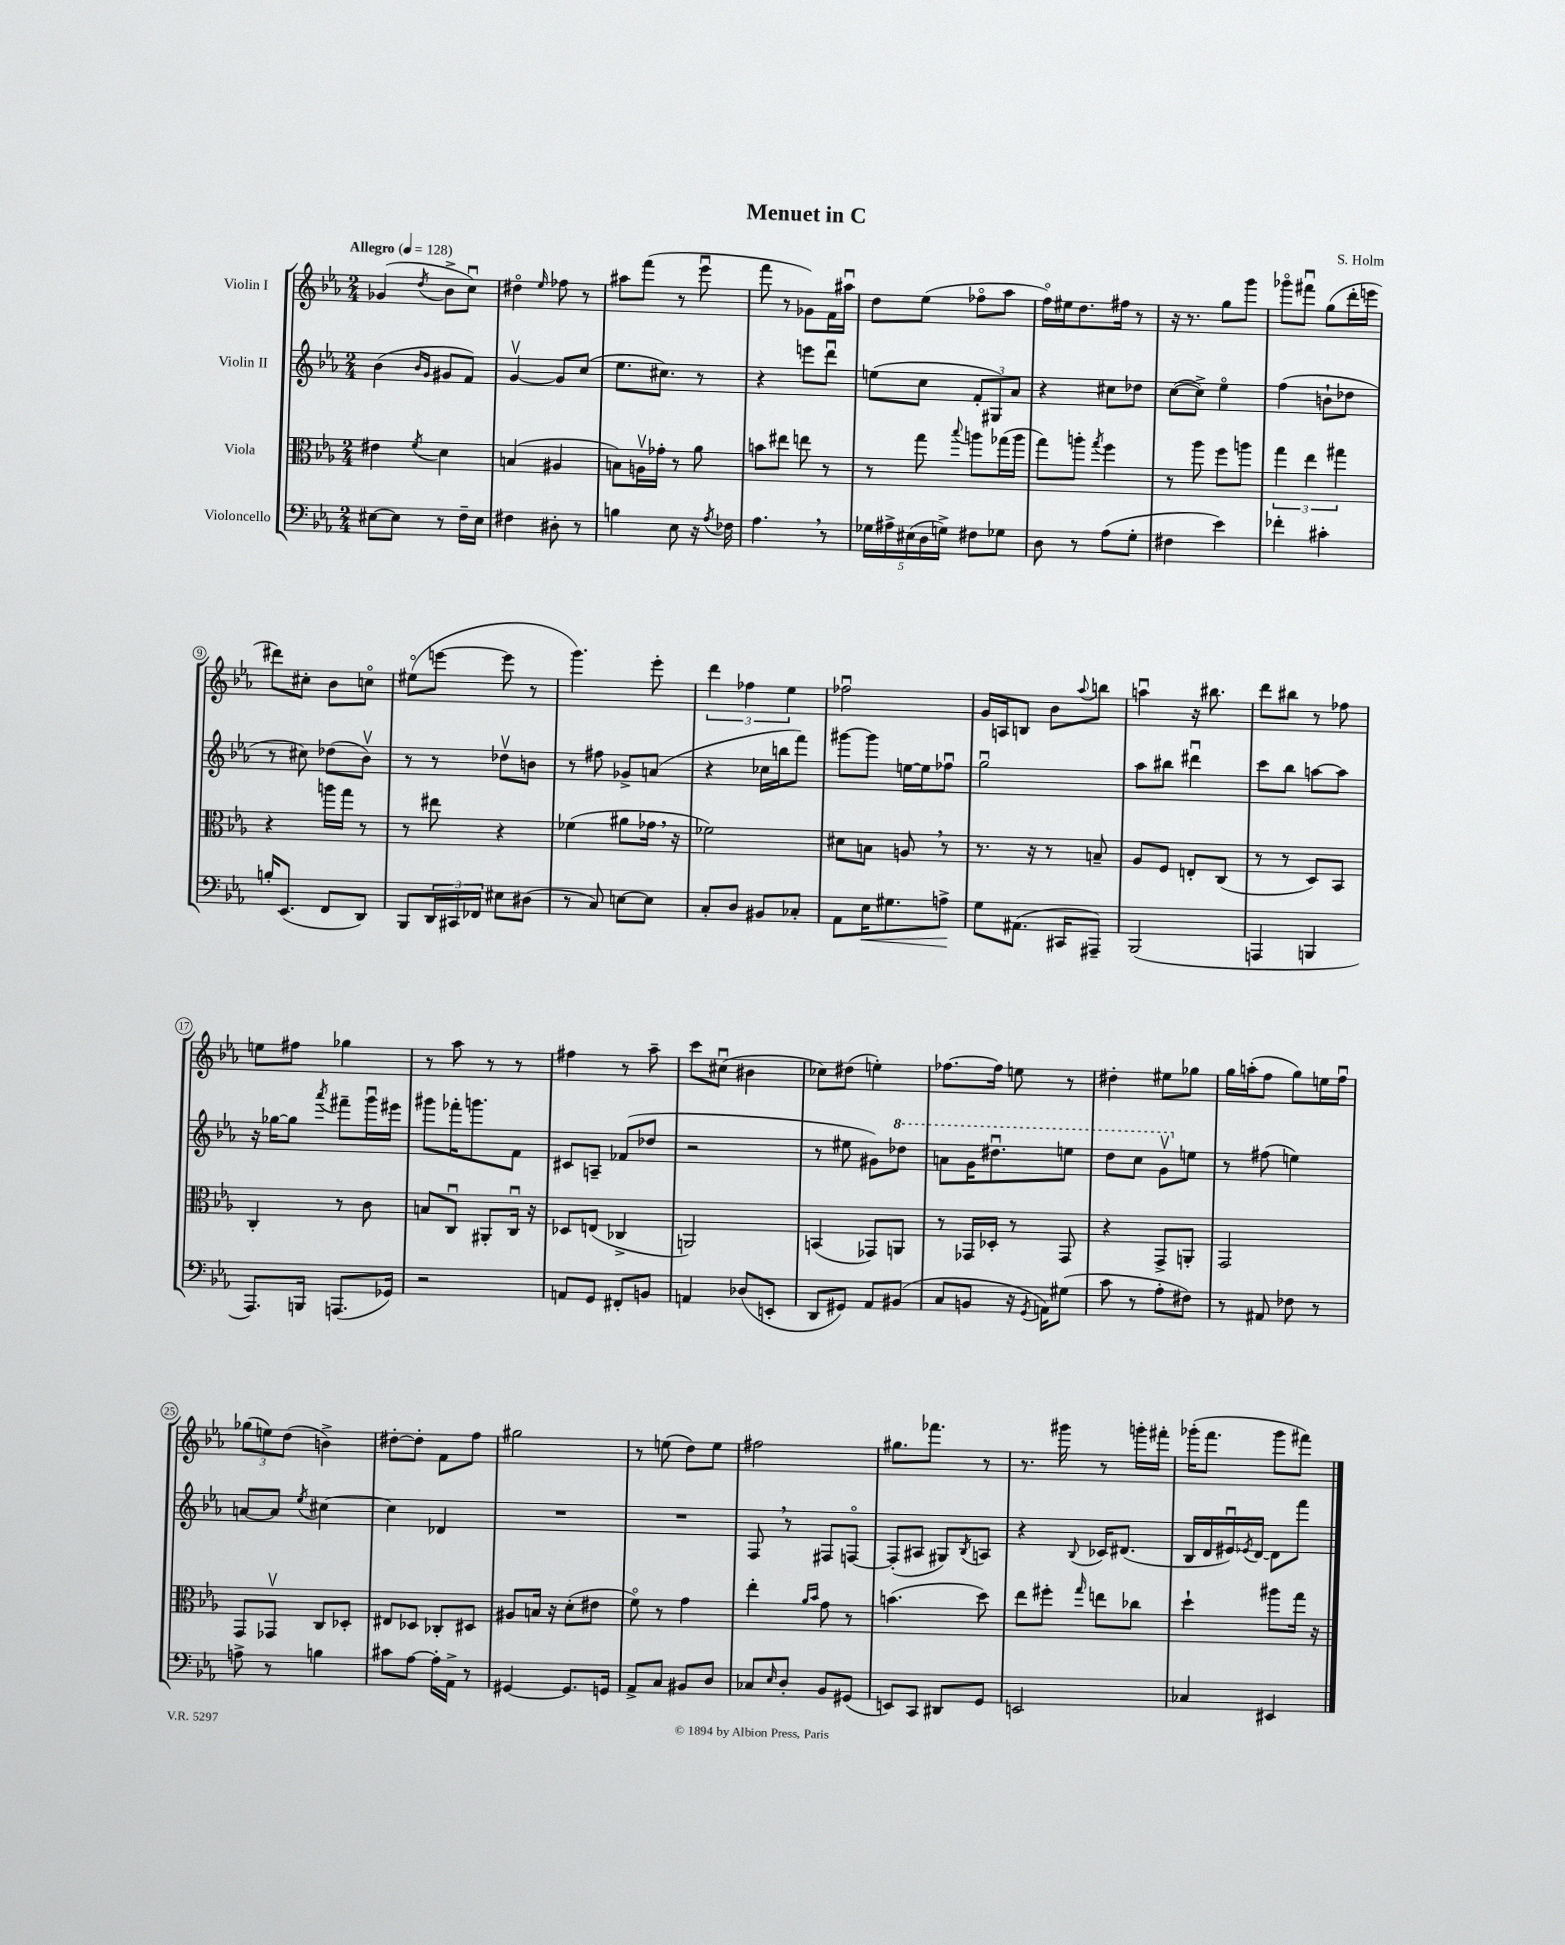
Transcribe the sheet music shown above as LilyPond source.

\header { title = "Menuet in C" composer = "S. Holm" }
<<
\new StaffGroup <<
\new Staff = "s0" \with { instrumentName = "Violin I" } {
    \clef treble \key ees \major \numericTimeSignature \time 2/4 \tempo "Allegro" 4 = 128
    ges'4( \acciaccatura { d''8 } bes'8-> c''8\downbow) |
    dis''4\flageolet \grace { ees''16 } fes''8 r8 |
    ais''8 f'''8( r8 ees'''8\downbow |
    f'''8 r8 ges'8) f'16 ais''16\downbow |
    d''8 ees''8( fes''8\flageolet aes''8 |
    f''16\flageolet) eis''16 d''8. fis''16 r8 |
    r16 r8. g''8 g'''8 |
    ges'''8\flageolet fis'''8\downbow g''8( d'''16-. e'''16 |
    dis'''8) cis''8-. bes'8 c''8\flageolet |
    eis''8\flageolet( e'''8~ e'''8 r8 |
    g'''4.) ees'''8-. |
    \tuplet 3/2 { d'''4 fes''4 ees''4 } |
    fes''2\downbow |
    g'16 a16 b8 bes'8 \appoggiatura { aes''8 } b''8 |
    a''4\downbow r16 bis''8. |
    d'''8 bis''8 r8 fes''8 |
    e''8 fis''8 ges''4 |
    r8 aes''8 r8 r8 |
    fis''4 r8 aes''8-- |
    c'''8 cis''8\downbow( bis'4 |
    ces''8) dis''8( e''4-.) |
    fes''8.~ fes''16 e''8 r8 |
    dis''4-. eis''8 ges''8 |
    g''16 a''16-.( f''8 g''8) e''16 f''16\downbow |
    \tuplet 3/2 { ges''8( e''8) d''8( } b'4->) |
    dis''8~-. dis''8-. f'8 f''8 |
    gis''2 |
    r8 e''8( d''8) e''8 |
    fis''2 |
    gis''8. fes'''8. r8 |
    r8. gis'''16 r8 g'''16-. fis'''16-. |
    ges'''16-.( f'''8. ges'''8 fis'''8) \bar "|." |
}
\new Staff = "s1" \with { instrumentName = "Violin II" } {
    \clef treble \key ees \major \numericTimeSignature \time 2/4
    bes'4( \grace { bes'16 g'16 } gis'8 f'8) |
    g'4~\upbow g'8 c''8( |
    ees''8. cis''8.) r8 |
    r4 e'''8 d'''8\downbow |
    e''8( c''8 \tuplet 3/2 { f'8-. gis8) aes'8 } |
    r4 cis''8 des''8 |
    c''8~( c''8->) ees''4\flageolet |
    f''4( b'8-! des''8 |
    r8 cis''8) des''8( bes'8\upbow) |
    r8 r8 des''8\upbow b'8 |
    r8 fis''8 ges'8-> a'8( |
    r4 ces''16 b''16 f'''8) |
    gis'''8~ gis'''8 e''16~ e''16 fes''8\downbow |
    g''2\downbow |
    aes''8 bis''8 dis'''4\downbow |
    c'''8 bes''8 a''8~ a''8 |
    r16 ges''16~ ges''8 \acciaccatura { aes'''8 } fis'''8-- g'''16\downbow eis'''16 |
    gis'''8 fes'''16-. g'''8. f'8 |
    cis'8 a8-- fes'8( des''8 |
    r2 |
    r8 eis''8 gis'8) \ottava #1 des'''8 |
    a''8 g''16 dis'''8.\downbow e'''8 |
    d'''8 c'''8 g''8\upbow \ottava #0 e''8 |
    r8 fis''8( e''4) |
    a'8~ a'8 \acciaccatura { ees''8 } cis''4~ |
    cis''4 des'4 |
    R2 |
    R2 |
    f8 \breathe r8 fis8 f8~\flageolet |
    f8-.( ais8 gis8) \acciaccatura { bes8 } a8 |
    r4 \appoggiatura { bes8 } ces'16 dis'8.( |
    bes16 d'16 eis'16\downbow) \acciaccatura { ees'8 } d'16~ d'8 f'''8 \bar "|." |
}
\new Staff = "s2" \with { instrumentName = "Viola" } {
    \clef alto \key ees \major \numericTimeSignature \time 2/4
    eis'4 \acciaccatura { f'8 } d'4 |
    b4( ais4 |
    b8) a16\upbow ges'16-. r8 aes'8 |
    b'8 eis''8 e''8 r8 |
    r8 g''8 \appoggiatura { bes''8 } a''8 ges''16( a''16 |
    g''8) a''8-. \acciaccatura { g''8 } f''4 |
    r8 aes''8 f''8 a''8 |
    \tuplet 3/2 { g''4 ees''4 gis''4 } |
    r4 a''16 g''16 r8 |
    r8 eis''8 r4 |
    fes'4( ais'8 ges'16 \breathe r16 |
    fes'2) |
    dis'8 b8 a8 \breathe r8 |
    r8. r16 r8 b8-- |
    aes8 f8 e8-. c8( |
    r8 r8 d8) bes,8 |
    c4-. r8 c'8 |
    b8 c8\downbow ais,8-. c16\downbow r16 |
    des8 e8( ces4-> |
    a,2) |
    b,4( ges,8) a,8 |
    r8 ges,16 des16-. r8 ges,8 |
    r4 g,8-> a,8-. |
    g,2 |
    g,8 ges,8\upbow c8 des8-. |
    eis8 des8 ces8-. dis8 |
    ais8 b16 r16 d'8-.( eis'8 |
    f'8\flageolet) r8 g'4 |
    ees''4-. \grace { aes'16 bes'16 } g'8 r8 |
    b'4.( d''8) |
    ees''8 fis''8-. \grace { g''16 } e''8 ces''8 |
    d''4-! ais''8 g''16 r16 \bar "|." |
}
\new Staff = "s3" \with { instrumentName = "Violoncello" } {
    \clef bass \key ees \major \numericTimeSignature \time 2/4
    eis8~ eis8 r8 f16-- eis16 |
    fis4 dis8-. r8 |
    b4 ees8 r16 \acciaccatura { aes8 } fes16 |
    aes4. \breathe r8 |
    \tuplet 5/4 { ges16 ais16-> eis16( d16 g16->) } fis8 ges8 |
    d8 r8 aes8( g8-. |
    fis4 ees'4) |
    fes'4-. cis'4-. |
    b16-. ees,8.( f,8 d,8) |
    bes,,8 \tuplet 3/2 { d,16 cis,16 fes,16 } eis8 dis8( |
    r8 c8) e8~ e8 |
    c8-. d8 bis,8 ces8-. |
    aes,8 ees16\< gis8. a8->\! |
    g8 ais,8.( cis,16 ais,,8--) |
    bes,,2( |
    a,,4 b,,4 |
    aes,,8.) b,,16 a,,8.( ges,16) |
    r2 |
    a,8 g,8 fis,8-. b,8 |
    a,4 des8( e,8-. |
    d,8 gis,8) aes,8 bis,8( |
    c8 b,8 r16 \acciaccatura { g,8 } a,16) gis8( |
    c'8 r8 aes8-. fis8) |
    r8 ais,8 fes8 r8 |
    a8-> r8 b4 |
    cis'8 aes8~ aes16-. aes,16-> r8 |
    gis,4~ gis,8. g,16 |
    aes,8-> c8 bis,8 d8 |
    ces8 \grace { ees16 } d8-. bes,8 gis,8( |
    e,8) c,8 dis,8 g,8 |
    e,2 |
    ces4 eis,4 \bar "|." |
}
>>
>>
\layout { \context { \Score \override BarNumber.stencil = #(make-stencil-circler 0.1 0.3 ly:text-interface::print) } }
